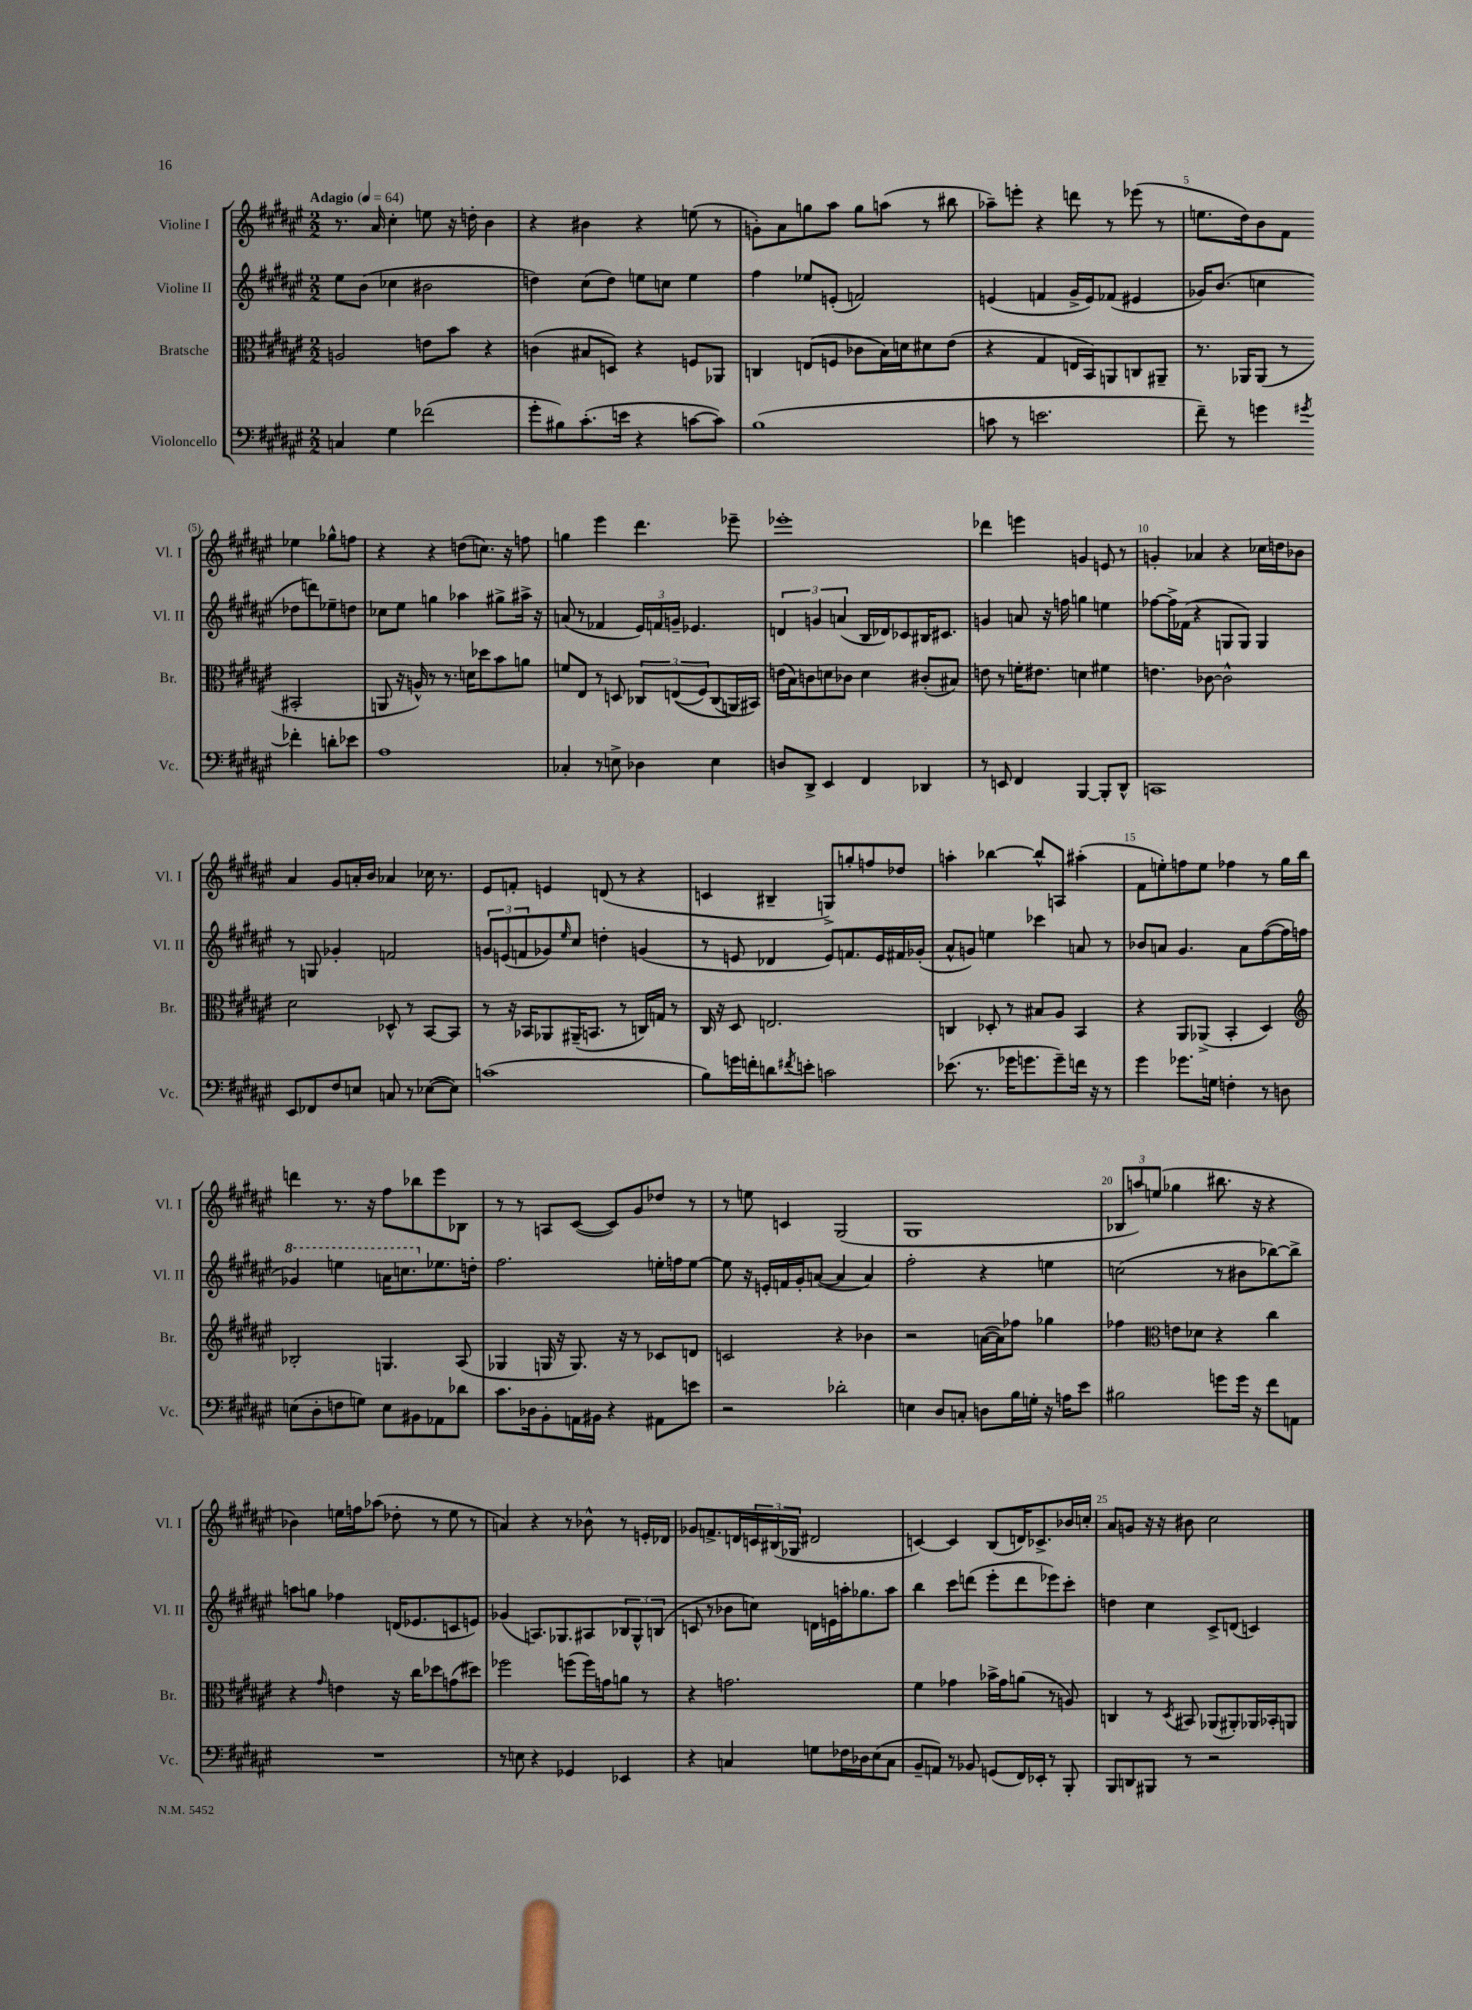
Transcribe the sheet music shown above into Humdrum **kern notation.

**kern	**kern	**kern	**kern
*part4	*part3	*part2	*part1
*staff4	*staff3	*staff2	*staff1
*I"Violoncello	*I"Bratsche	*I"Violine II	*I"Violine I
*I'Vc.	*I'Br.	*I'Vl. II	*I'Vl. I
*clefF4	*clefC3	*clefG2	*clefG2
*k[f#c#g#d#a#e#]	*k[f#c#g#d#a#e#]	*k[f#c#g#d#a#e#]	*k[f#c#g#d#a#e#]
*M2/2	*M2/2	*M2/2	*M2/2
*MM64	*MM64	*MM64	*MM64
=1	=1	=1	=1
!	!	!	!LO:TX:a:B:t=Adagio
4Cn/	2An/	8ee#\L	8.r
.	.	(8b\J	.
.	.	.	16a#/
4G#\	.	4cc-X\	4cc#'\
(2f-X\	8en\L	2b#X\	8een\
.	8b\J	.	16r
.	.	.	16ddn'\
.	4r	.	4b\
=2	=2	=2	=2
8g#'\L	(4cn\	4ddn\)	4r
8B#X\)	.	.	.
(8.c#'\	8B#X/L	(8cc#\L	4b#X\
.	8Dn/J)	8dd\J)	.
16en\Jk	.	.	.
4r	4r	8een\L	4r
.	.	8ccn\J	.
[8cn\L	8Fn/L	4ee\	(8een\
8c\J])	8AA-X/J	.	8r
=3	=3	=3	=3
(1B	4Cn/	4ff#\	8gn'\L)
.	.	.	8a#\
.	(8En/L	8ee-X/L	8ggn\
.	8Fn/J	(8en'/J	8aa#\J
.	8c-X\L	2fn/)	8gg\L
.	16B\L)	.	(8aan\J
.	16dn\J	.	.
.	8d#X\	.	8r
.	(8e#\J	.	8bb#X\
=4	=4	=4	=4
8cn\	4r	(4en/	8aa-X~\L)
8r	.	.	8eeen'\J
2.en\	4G#/	4fn/	4r
.	16En/LL	16g#^/LL	8dddn\
.	16BB/J)	16e/J)	.
.	8AAn/	(8f-X/J	8r
.	8Cn/	4e#X/	(8eee-X\
.	8AA#X~/J	.	8r
=5	=5	=5	=5
8f#~\)	8.r	16g-X/KL)	8.een\L
.	.	(8.b/J	.
8r	.	.	.
.	16AA-X/KL	.	16dd#\k)
4gn\	(8AA-/J	4ccn\	8b\
.	8r	.	8f#\J
8qg#X/	.	.	.
4f-X'\	2BB#X'/	8dd-X\L	4ee-X\
.	.	8dddn\)	.
8dn'\L	.	8ee-X~\	8gg-X^^\L
8e-X\J	.	8ddn\J	8ffn\J
!!LO:LB:g=z
=6	=6	=6	=6
1A#	8AAn/	8cc-X\L	4r
.	16r	8ee#\J	.
.	16An^^/)	.	.
.	8r	4ggn\	4r
.	8.r	.	.
.	.	4aa-X\	(8ddn\L
.	16dn\KL	.	.
.	8dd-X\	.	8.ccn\J)
.	8b\	8gg#X^\L	.
.	.	.	16r
.	8an\J	16aa#X^\Jk	8ffn\
.	.	16r	.
=7	=7	=7	=7
4C-X'/	8fn/L	(8an/	4ggn\
.	8E#/J	8r	.
8r	8r	4f-X/	4eee#\
8En^\	8Dn/	.	.
4D-X\	12C-X/L	24e#/LL)	4.ddd#\
.	.	24fn/	.
.	((12En/	24gn~/JJ	.
.	.	4.e-X/	.
.	12F#/)	.	.
4E\	(8C-/	.	.
.	16AAn/L)	.	8eee-X~\
.	16BB#X/JJ)	.	.
=8	=8	=8	=8
8Dn/L	(16en\LL	6dn/	1eee-X'
.	16B\J)	.	.
8DD#^/J	8cn\	.	.
.	.	6gn/	.
4EE#/	8dn\	.	.
.	.	(6an/	.
.	8c-X\J	.	.
4FF#/	4d\	16B/LL	.
.	.	16d-X/J)	.
.	.	8c-X/	.
4DD-X/	(8c#X'/L	16B#X/K	.
.	.	8.c#X/J	.
.	8B#X/J)	.	.
=9	=9	=9	=9
8r	8en\	4gn/	4ddd-X\
8EEn/	8r	.	.
4FF#/	16fn'\KL	8an/	4eeen\
.	8.e#X\J	.	.
.	.	16r	.
.	.	16ffn\	.
[4BBB/	4dn\	4ggn\	4gn/
8BBB'/L]	4f#X\	4een\	8en/
8DD#^^/J	.	.	8r
=10	=10	=10	=10
1CCn	4.en\	[8ff-X\L	4gn'/
.	.	16ff-^\L]	.
.	.	(16f-X\JJ	.
.	.	4r	4a-X/
.	[8c-X\	.	.
.	2c-^^\]	8Gn/L	4r
.	.	8G/J)	.
.	.	4G/	16cc-X\LL
.	.	.	16ddn\J
.	.	.	8b-X\J
!!LO:LB:g=z
=11	=11	=11	=11
8EE#/L	2d#\	8r	4a#/
8FF-X/	.	8Gn/	.
8F#/	.	4g-X'/	8g#/L
8En/J	.	.	16an'/L
.	.	.	16b/JJ
8Cn/	8D-X^^/	2fn/	4a-X/
8r	8r	.	.
([8E-X\L	[8BB/L	.	16cc-X\
.	.	.	8.r
8E-\J])	8BB/J]	.	.
=12	=12	=12	=12
(1cn	8r	12gn/L	8e#/L
.	.	(12en/	.
.	16r	.	8fn'/J
.	.	12fn/	.
.	16BB-X/KL	.	.
.	8AA-X/	8g-X/)	4en/
.	.	16qqee#/	.
.	(16AA#X~/K	8cc#/J	.
.	8.BBn/J	.	.
.	.	4ddn'\	(8dn/
.	8r	.	8r
.	16Cn/LL)	(4gn/	4r
.	16Gn/JJ	.	.
.	8r	.	.
=13	=13	=13	=13
8B\L)	16C#/	8r	4cn/
.	16r	.	.
16gn\L	8D#/	8en/	.
16fn'\J	.	.	.
8dn\	2.En/	4d-X/	4B#X~/
8qf#X/	.	.	.
8en'\J	.	.	.
2cn\	.	8e/L)	8Gn^/L)
.	.	8.fn/	8ggn'/
.	.	.	8ffn/
.	.	16e/L	.
.	.	16f#X/	8dd-X/J
.	.	(16g-X'/JJ	.
=14	=14	=14	=14
(8.e-X\	4Cn/	8a#^^/L	4aan'\
.	.	8gn/J)	.
8.r	.	.	.
.	8D-X'/	4een\	[4bb-X\
16g-X\KL	8r	.	.
8.gn\	.	.	.
.	8B#X/L	4ccc-X\	8bb-^^/L]
8g~\)	8A#/J	.	8An/J
16fn\Jk	4BB/	8an/	(4aa#X'\
16r	.	.	.
8r	.	8r	.
=15	=15	=15	=15
4g#\	4r	8b-X/L	8f#\L
.	.	8an/J	8een'\)
8.g-X\L	8AA#/L	4.g#/	8ffn\
.	(8AA-X^/J	.	8ee\J
16Gn\Jk	.	.	.
4Fn'\	4BB'/	.	4ff-X\
.	.	8a\L	.
8r	4D#/)	([8ff#\	8r
8Dn\	.	16ff#\L]	16gg#\LL
.	.	16ffn\JJ	16bb\JJ
!!LO:LB:g=z
=16	=16	=16	=16
*	*clefG2	*	*
*	*	*8va	*
(8En\L	2B-X'/	4gg-X/)	4dddn\
8D#'\	.	.	.
8Fn\	.	4eeen\	8.r
8Gn\J)	.	.	.
.	.	.	16r
8E\L	4.Gn/	16aan\KL	8ff#\L
.	.	8.cccn\	.
8BB#X\	.	.	8bb-X\
*	*	*X8va	*
8AA-X\	.	8.ee-X\	8eee#\
8d-X\J	(8A#/	.	8B-X\J
.	.	16ddn'\Jk	.
=17	=17	=17	=17
8.c#\L	4G-X/	2.ff#\	8r
.	.	.	8r
16D-X\k	.	.	.
8BB'\	16Gn/	.	8An/L
.	16r	.	.
16AAn\L	8.G/)	.	([8c#/J
16BB#X\JJ	.	.	.
4r	.	.	8c#/L])
.	16r	.	.
.	8r	.	8g#/
8AA#X\L	8c-X/L	16een'\LL	8dd-X/J
.	.	16ffn\J	.
8en\J	8dn/J	[8ee\J	8r
=18	=18	=18	=18
2r	2cn/	8ee\]	8r
.	.	16r	8een\
.	.	16en'/LL	.
.	.	16fn/	4cn/
.	.	16g#'/J	.
.	.	([8an/J	.
2d-X'\	4r	4a/]	(2G#/
.	4b-X\	4a/)	.
=19	=19	=19	=19
4En\	2r	2ff#'\	1G#
8D#/L	.	.	.
8Cn'/J	.	.	.
8Dn\L	([16an\LL	4r	.
.	16a\J])	.	.
16B\L	8ff-X\J	.	.
16Gn'\JJ	.	.	.
16r	4gg-X\	4een\	.
16An\KL	.	.	.
8e#\J	.	.	.
=20	=20	=20	=20
2B#X\	4ff-X\	(2ccn\	12B-X/L
.	.	.	12aan/)
.	.	.	(12een/J
*	*clefC3	*	*
.	8en\L	.	4gg-X\
.	8d-X\J	.	.
8gn\L	4r	8r	8.bb#X\
16g\Jk	.	8b#X\L	.
16r	.	.	16r
8f#\L	4cc#\	[8bb-X\)	4r
8AAn\J	.	8bb-^\J]	.
!!LO:LB:g=z
=21	=21	=21	=21
1r	4r	8aan\L	4b-X\)
.	.	8ggn\J	.
.	16qqg#/	.	.
.	4en\	4ff-X\	16een\LL
.	.	.	16ffn\J
.	.	.	(8aa-X\J
.	16r	(16dn/KL	8dd-X'\
.	16cc#\KL	8.e-X/	.
.	8dd-X\	.	8r
.	(8gn\	8cn/	8ee\
.	8dd#X\J)	8en/J)	8r
=22	=22	=22	=22
8r	2ff-X\	(4g-X/	4an/)
8En\	.	.	.
4r	.	8.An/L)	4r
.	.	8.G-X/	.
4GG-X/	(8ffn\L	.	8r
.	16ff\L)	8A#X/	8b-X^^\
.	16gn\J	.	.
4EE-X/	8an\J	12B-X/	8r
.	.	12G-^^/	.
.	8r	.	16en'/LL
.	.	(12Bn/J	.
.	.	.	16d-X/JJ
=23	=23	=23	=23
4r	4r	8cn/	8g-X/L
.	.	8r	8.fn^/
4Cn/	2.gn\	8b-X\L	.
.	.	.	16dn/L
.	.	8ccn\J)	24cn/
.	.	.	(24B#X/
.	.	.	24G-X/JJ
8Gn\L	.	16dn\LL	2d#X/
.	.	16en\	.
16F-X\L	.	16aan'\J	.
16D-X\J	.	8.gg-X\	.
(8E#\	.	.	.
8C\J	.	8aa\J	.
=24	=24	=24	=24
8BB~/L	4f#\	4bb\	[4cn/)
8AAn/J)	.	.	.
8r	4g-X\	8ccc#\L	4c/]
8BB-X/	.	(8dddn\J	.
(8GGn/L	16b-X^\LL	8eee#'\L	(8B/L
.	16g-\J	.	.
16FF#/L)	(8an\J	8ddd\	16dn/K)
16EE-X'/JJ	.	.	8.c-X^/
8r	8r	8eee-X\)	.
8BBB'/	8An/)	8ccc#'\J	16b-X/L
.	.	.	16ccn'/JJ
=25	=25	=25	=25
8BBB/L	4Cn/	4ddn\	8a#/L
8DDn/	.	.	8gn/J
8BBB#X/J	8r	4cc#\	16r
.	.	.	16r
.	8qD#/	.	.
8r	8BB#X/	.	8b#X\
2r	(8AA-X/L	8c#^/L	2cc#\
.	8AA#X'/)	(8dn/J	.
.	16AA-X/L	4cn/)	.
.	16BB-X'/J	.	.
.	8AAn/J	.	.
==	==	==	==
*-	*-	*-	*-
